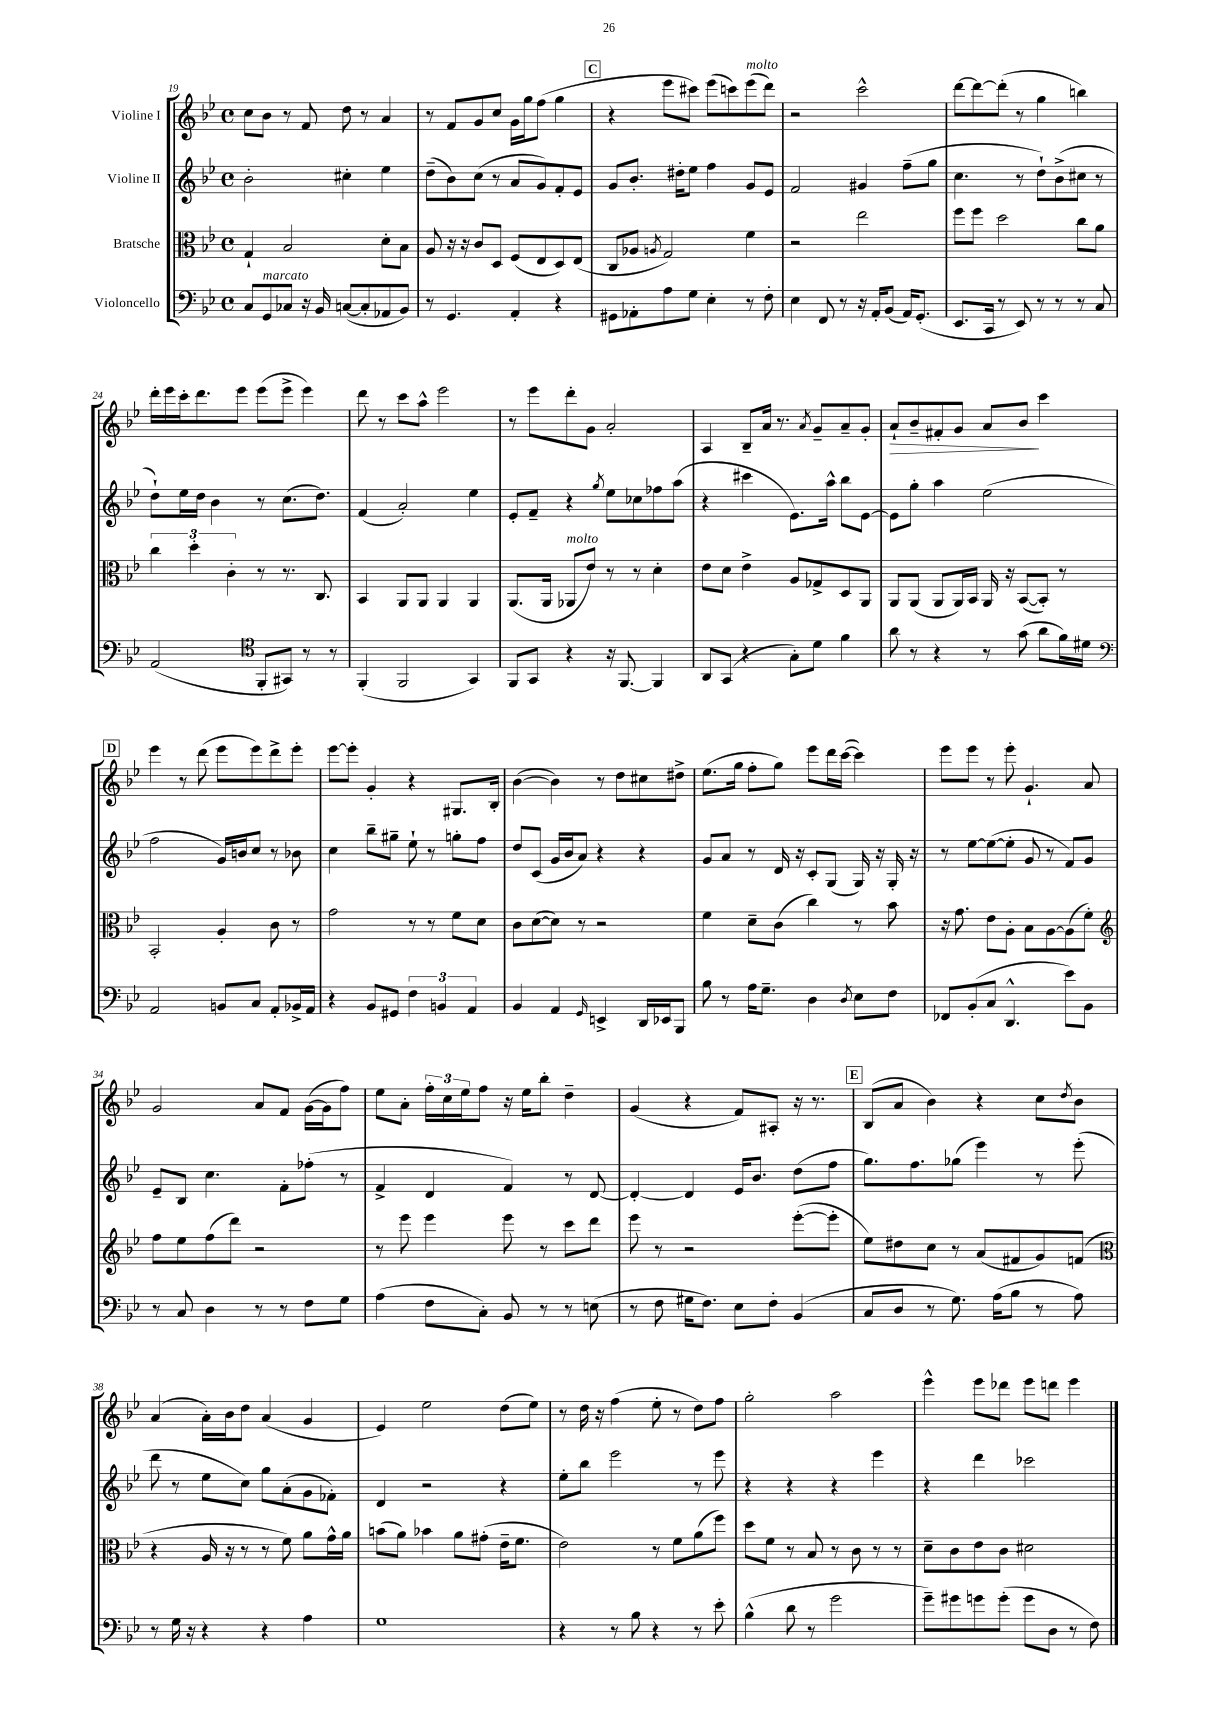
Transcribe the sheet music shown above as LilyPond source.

<<
\new StaffGroup <<
\new Staff = "s0" \with { instrumentName = "Violine I" } {
    \clef treble \key bes \major \defaultTimeSignature \time 4/4
    c''8 bes'8 r8 f'8 d''8 r8 a'4 |
    r8 f'8 g'8 c''8 g'16 g''16 f''8( g''4 |
    \mark \markup { \box "C" } r4 ees'''8 cis'''8) ees'''8( c'''8) ees'''8^\markup { \italic "molto" }( d'''8) |
    r2 c'''2-^ |
    d'''8~ d'''8~ d'''8-.( r8 g''4 b''4) |
    d'''16-. ees'''16 c'''16-. d'''8. ees'''8 ees'''8( ees'''8-> ees'''4) |
    d'''8 r8 c'''8 a''8-^ ees'''2 |
    r8 ees'''8 d'''8-. g'8 a'2-. |
    a4 bes8-- a'16 r8. \acciaccatura { a'8 } g'8-- a'8-- g'8-. |
    a'8-!\> bes'8-- fis'8-. g'8 a'8 bes'8\! c'''4 |
    \mark \markup { \box "D" } ees'''4 r8 d'''8( ees'''8 ees'''8) d'''8-> ees'''8-. |
    ees'''8~ ees'''8-. g'4-. r4 gis8. bes16-. |
    bes'4~( bes'4) r8 d''8 cis''8 dis''8-> |
    ees''8.( g''16 f''8-. g''8) ees'''8 d'''16 c'''16~( c'''4) |
    ees'''8 ees'''8 r8 ees'''8-. g'4.-! a'8 |
    g'2 a'8 f'8 g'16~( g'16 f''8) |
    ees''8 a'8-. \tuplet 3/2 { f''16-. c''16 ees''16 } f''8 r16 ees''16 bes''8-. d''4-- |
    g'4( r4 f'8) ais8-. r16 r8. |
    \mark \markup { \box "E" } bes8( a'8 bes'4) r4 c''8 \acciaccatura { d''8 } bes'8 |
    a'4( a'16-.) bes'16 d''8 a'4( g'4 |
    ees'4) ees''2 d''8( ees''8) |
    r8 d''16 r16 f''4( ees''8-. r8 d''8) f''8 |
    g''2-. a''2 |
    ees'''4-^ ees'''8 des'''8 ees'''8 d'''8 ees'''4 \bar "|." |
}
\new Staff = "s1" \with { instrumentName = "Violine II" } {
    \clef treble \key bes \major \defaultTimeSignature \time 4/4
    bes'2-. cis''4-. ees''4 |
    d''8--( bes'8) c''8( r8 a'8 g'8) f'8-. ees'8 |
    \mark \markup { \box "C" } g'8 bes'8.-. dis''16-. ees''8 f''4 g'8 ees'8 |
    f'2 gis'4 f''8--( g''8 |
    c''4. r8 d''8-!) bes'8->( cis''8 r8 |
    d''8-!) ees''16 d''16 bes'4 r8 c''8.( d''8.) |
    f'4( a'2-.) ees''4 |
    ees'8-. f'8-- r4 \acciaccatura { g''8 } ees''8 ces''8 fes''8 a''8( |
    r4 cis'''4 ees'8.) a''16-^ bes''8 ees'8~ |
    ees'8 g''8-. a''4 ees''2( |
    \mark \markup { \box "D" } f''2 g'16) b'16 c''8 r8 bes'8 |
    c''4 bes''8-- gis''8-- ees''8-! r8 g''8-. f''8 |
    d''8 c'8( g'16 bes'16 a'8) r4 r4 |
    g'8 a'8 r8 d'16 r16 c'8-. g8( g16) r16 g16-. r16 |
    r8 ees''8~ ees''8~( ees''8-. g'8 r8 f'8) g'8 |
    ees'8-- bes8 c''4. f'8-. fes''8-.( r8 |
    f'4-> d'4 f'4) r8 d'8~ |
    d'4~-. d'4 ees'16 bes'8. d''8( f''8 |
    \mark \markup { \box "E" } g''8.) f''8. ges''8( ees'''4) r8 ees'''8-.( |
    d'''8 r8 ees''8 c''8) g''8 a'8-.( g'8 fes'8-.) |
    d'4 r2 r4 |
    ees''8-. bes''8 ees'''2 r8 ees'''8 |
    r4 r4 r4 ees'''4 |
    r4 d'''4 ces'''2 \bar "|." |
}
\new Staff = "s2" \with { instrumentName = "Bratsche" } {
    \clef alto \key bes \major \defaultTimeSignature \time 4/4
    g4-! bes2 d'8-. bes8 |
    a8 r16 r16 c'8 d8 f8( ees8 d8) ees8( |
    \mark \markup { \box "C" } c8 aes8 \acciaccatura { a8 } g2) f'4 |
    r2 ees''2 |
    f''8 f''8 d''2 c''8 a'8 |
    \tuplet 3/2 { c''4 d''4-. c'4-. } r8 r8. c8. |
    bes,4 a,8 a,8 a,4 a,4 |
    a,8.( a,16 aes,8^\markup { \italic "molto" } ees'8) r8 r8 d'4-. |
    ees'8 d'8 ees'4-> a8 ges8-> d8 a,8 |
    a,8 a,8( a,8 a,16) bes,16 a,16 r16 bes,8~( bes,8-.) r8 |
    \mark \markup { \box "D" } bes,2-. a4-. c'8 r8 |
    g'2 r8 r8 f'8 d'8 |
    c'8 d'8~( d'8) r8 r2 |
    f'4 d'8-- c'8( c''4) r8 bes'8 |
    r16 g'8. ees'8 a8-. bes8 a8~ a8( f'8-.) |
    \clef treble f''8 ees''8 f''8( d'''8) r2 |
    r8 ees'''8 ees'''4 ees'''8 r8 c'''8 d'''8 |
    ees'''8 r8 r2 ees'''8~-.( ees'''8-. |
    \mark \markup { \box "E" } ees''8) dis''8 c''8 r8 a'8( fis'8 g'8) f'8( |
    \clef alto r4 a16 r16 r8 r8 f'8) a'8 g'16-^ a'16 |
    b'8( a'8) bes'4 a'8 gis'8-.( ees'16-- f'8. |
    ees'2) r8 f'8 a'8( f''8) |
    d''8 f'8 r8 bes8 r8 c'8 r8 r8 |
    d'8-- c'8 ees'8 c'8 dis'2 \bar "|." |
}
\new Staff = "s3" \with { instrumentName = "Violoncello" } {
    \clef bass \key bes \major \defaultTimeSignature \time 4/4
    c8 g,8^\markup { \italic "marcato" } ces8 r16 bes,16 c8~( c8-. aes,8 bes,8) |
    r8 g,4. a,4-. r4 |
    \mark \markup { \box "C" } gis,8 aes,8-. a8 g8 ees4-. r8 f8-. |
    ees4 f,8 r8 r16 a,16-. bes,8( a,16) g,8.-.( |
    ees,8. c,16 r8 ees,8) r8 r8 r8 c8 |
    a,2( \clef tenor f,8-. gis,8) r8 r8 |
    f,4-.( f,2 g,4) |
    f,8 g,8 r4 r16 f,8.~ f,4 |
    a,8 g,8( r4 g8-.) d'8 f'4 |
    a'8 r8 r4 r8 g'8( a'8 f'16) dis'16 |
    \mark \markup { \box "D" } \clef bass a,2 b,8 c8 a,8-. bes,16-> a,16 |
    r4 bes,8 gis,8 \tuplet 3/2 { f4 b,4 a,4 } |
    bes,4 a,4 \grace { g,16 } e,4-> d,16 ees,16 bes,,8 |
    bes8 r8 a16 g8.-- d4 \acciaccatura { d8 } ees8 f8 |
    fes,8 bes,8-.( c8 d,4.-^ ees'8) bes,8 |
    r8 c8 d4 r8 r8 f8 g8 |
    a4( f8 c8-.) bes,8 r8 r8 e8( |
    r8 f8 gis16 f8.) ees8 f8-. bes,4( |
    \mark \markup { \box "E" } c8 d8 r8 g8.) a16( bes8 r8 a8) |
    r8 g16 r16 r4 r4 a4 |
    g1 |
    r4 r8 bes8 r4 r8 ees'8-. |
    bes4-^( d'8 r8 g'2 |
    g'8--) gis'8 g'8 g'8-.( g'8 d8 r8 f8) \bar "|." |
}
>>
>>
\layout { \context { \Score currentBarNumber = #19 } }
